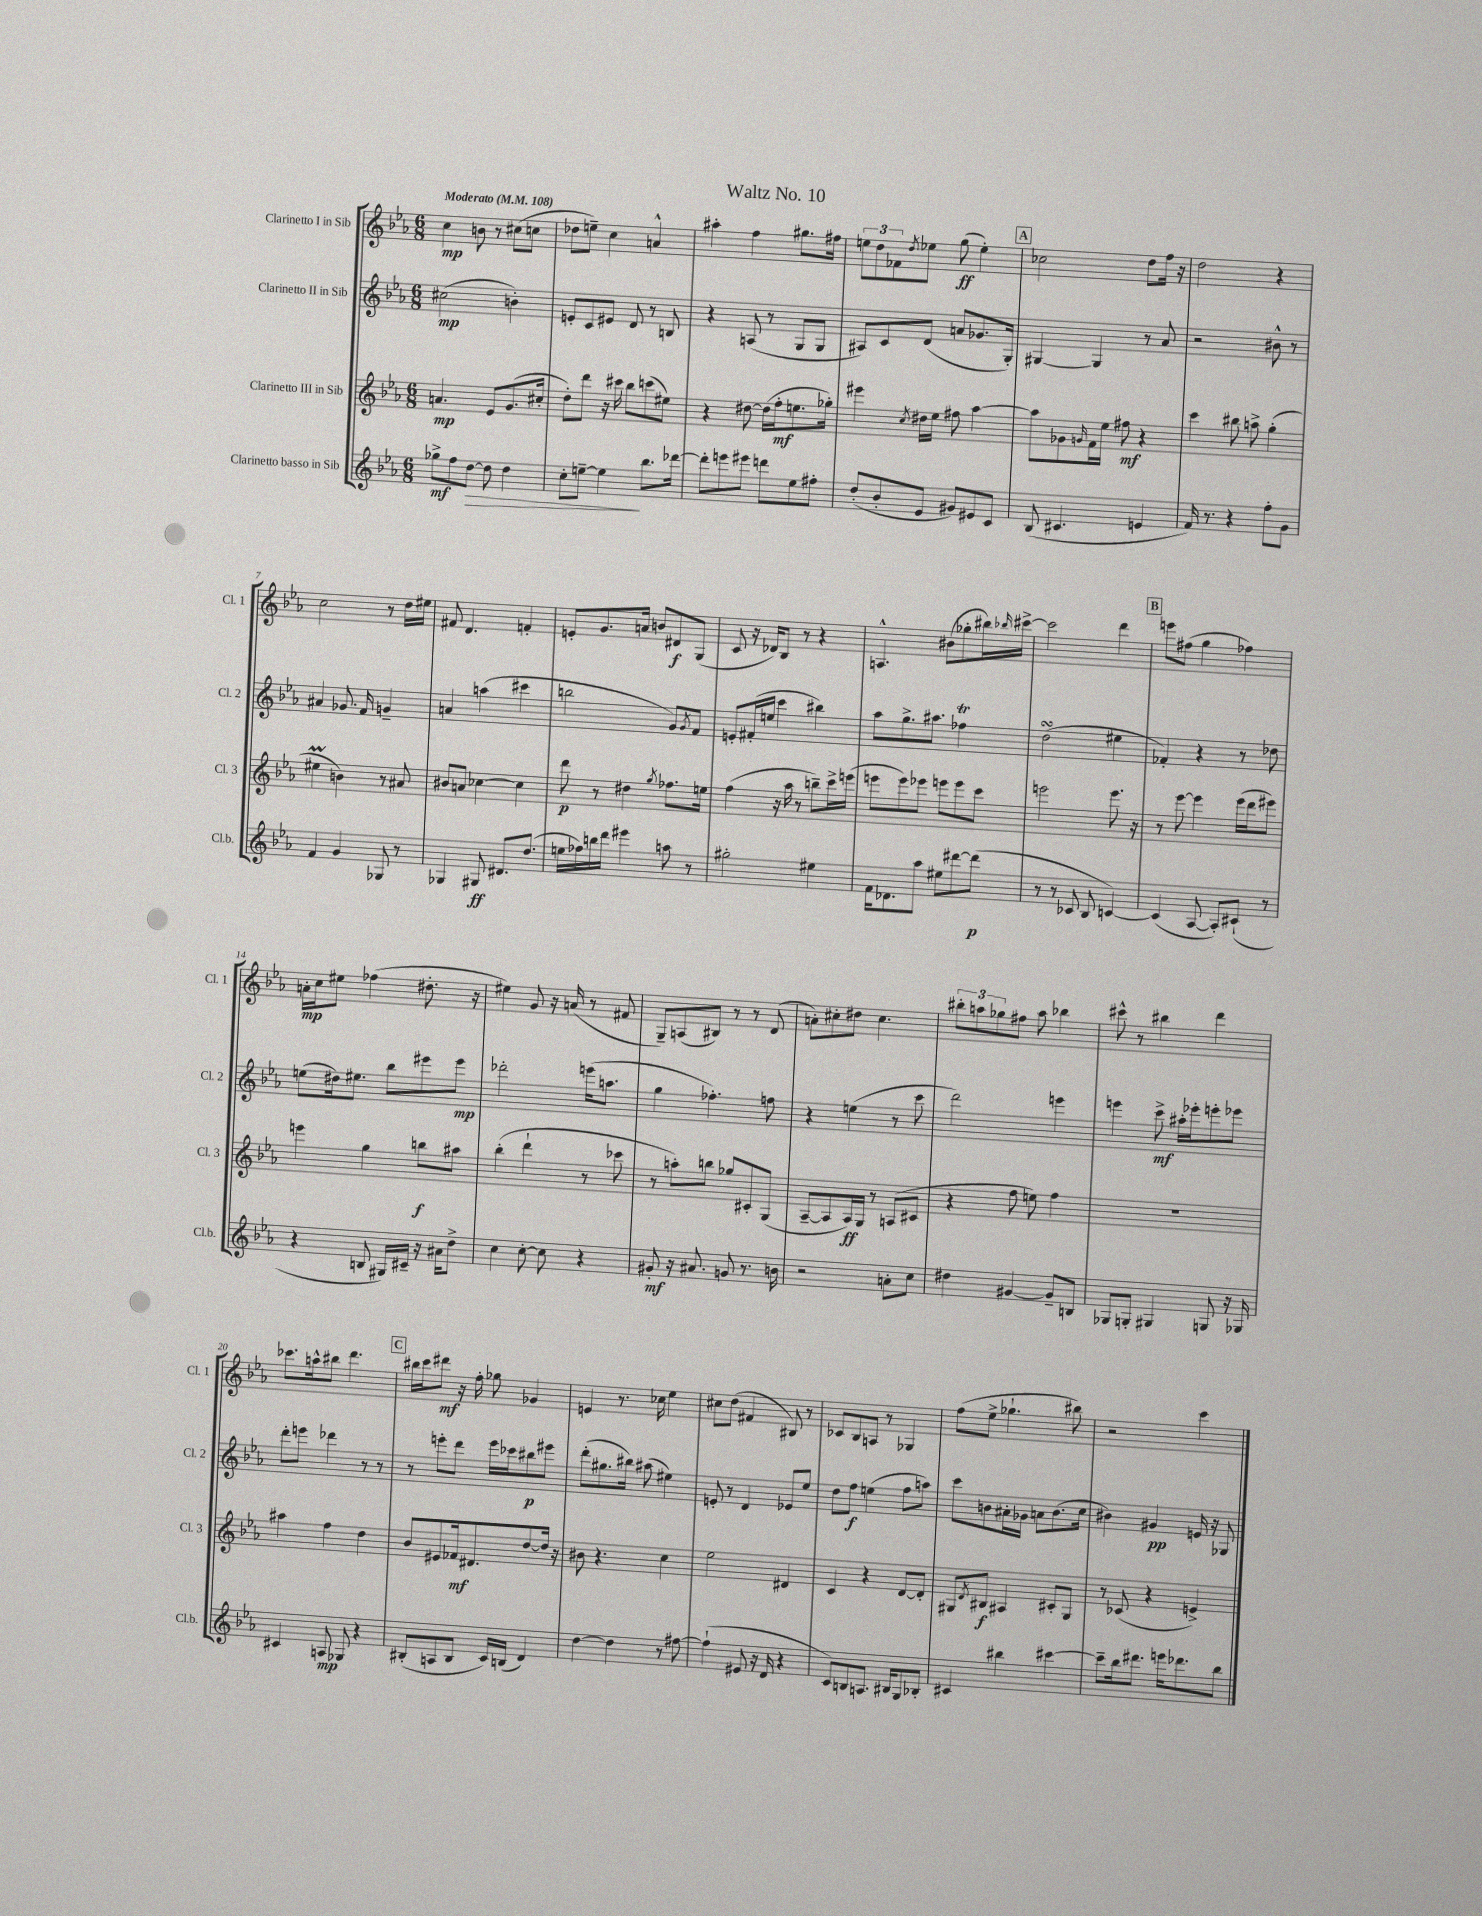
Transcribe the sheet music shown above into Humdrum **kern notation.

**kern	**kern	**kern	**kern
*staff4	*staff3	*staff2	*staff1
*clefG2	*clefG2	*clefG2	*clefG2
*k[b-e-a-]	*k[b-e-a-]	*k[b-e-a-]	*k[b-e-a-]
*M6/8	*M6/8	*M6/8	*M6/8
*MM108	*MM108	*MM108	*MM108
8gg-^	4.a	(2cc#	4cc
8ff	.	.	.
[8dd	.	.	8b
8dd]	8e-	.	8r
4dd	(8.g	4b')	(8cc#
.	.	.	8cc
.	16cc#'	.	.
=	=	=	=
8cc'	8dd')	8e'	8dd-
[8ee~	8ddd	8c	8ee~)
4ee]	16r	8e#	4cc
.	16ccc#	.	.
.	8bb-	8d	.
8.bb-	(8ccc	8r	4a^^
.	8ee#)	8B	.
[16ddd-	.	.	.
=	=	=	=
8ddd-']	4r	4r	4aa#'
8eee	.	.	.
8eee#	[8dd#	(8A	4ff
8ddd	(16dd#]	8r	.
.	16ff'	.	.
8ee-	8.ee	8G	8.gg#
8ff#'	.	8G	.
.	16gg-')	.	16ff#
=	=	=	=
(8dd'	4eee#	8A#)	12ee
.	.	.	12dd
8b-'	.	8c	.
.	.	.	12f-
.	8qcc	.	8qdd
8e-	16dd#	(8d	8ee-
.	16ee-	.	.
8g#)	8ff#	8a	(8gg
8e#	[4aa-	8.g-	4ee-')
8c	.	.	.
.	.	16G')	.
=	=	=	=
(8B-	8aa-]	[4G#	2cc-
4.c#	8g-	.	.
.	16qqg	.	.
.	16f	4G#]	.
.	16ee-	.	.
.	8ff#	.	.
4e	4r	8r	8dd
.	.	8a-	16ff
.	.	.	16r
=	=	=	=
16f)	4ccc	2r	2dd
8.r	.	.	.
4r	8bb#	.	.
.	8aa^	.	.
8ff'	(4gg'	8b#^^	4r
8g	.	8r	.
=	=	=	=
4f	4ee#	4a#	2cc
4g	4b)	8.g-	.
.	.	16f	.
8G-	8r	4g~	8r
8r	8a#	.	16dd
.	.	.	16ee#
=	=	=	=
4G-	8b#	4a	8f#
.	8a	.	4.d
8G#	[4cc-	(4aa	.
8.d#	.	.	.
.	4cc-]	4ccc#	4f'
(8.dd	.	.	.
=	=	=	=
16ee	8ddd	2bb	8e'
16ff-)	.	.	.
16bb	8r	.	8.g
16ddd	.	.	.
4eee#	4dd#	.	.
.	.	.	16a
.	.	.	8b
.	8qgg	.	.
8aa	8.ff-	8g)	8d#
.	.	8qg	.
8r	.	8f	(8G
.	16ee	.	.
=	=	=	=
2gg#'	(4ff	8e'	8c
.	.	(16f#'	16r
.	.	16ee	16d-)
.	16r	4ccc	8B-
.	16aa-	.	.
.	8r	.	8r
4ee#	8bb~)	4bb#)	4r
.	16ccc^	.	.
.	(16eee	.	.
=	=	=	=
16f	8eee	8aa-	4.A^^
8.d-	.	.	.
.	8eee)	8.gg^	.
8aa-	8eee-	.	.
.	.	8.aa#	.
8ee#	8eee	.	(8b#
[8ddd#	8eee	4ff-	8gg-'
(8ddd#]	8ccc	.	16bb#)
.	.	.	16qqbb-
.	.	.	[16ccc#^
=	=	=	=
8r	2eee	(2dd	2ccc#]
8r	.	.	.
8c-	.	.	.
8B-	.	.	.
[4c)	8.eee	4ee#	4ddd
.	16r	.	.
=	=	=	=
(4c]	8r	4f-')	8eee
.	[8eee-	.	(8ff#
[8A-	4eee-]	4r	4gg
8A-'])	.	.	.
(8c#`	(16eee-	8r	4ff-)
.	16ddd	.	.
8r	8eee#)	8dd-	.
=	=	=	=
4r	4eee	(8ee	16a'
.	.	.	16cc
.	.	16dd#)	8ee#
.	.	8.ee#	.
8B	4gg	.	(4ff-
16G#)	.	8bb-	.
16c#~	.	.	.
16r	8bb	8eee#	8.dd#'
16a#	.	.	.
8dd^	8aa#	8eee#	.
.	.	.	16r
=	=	=	=
4cc	(4bb-'	2ddd-'	4ee#)
[8cc'	4ddd`	.	8g
8cc]	.	.	16r
.	.	.	(16a
4r	8r	(16eee	8r
.	.	8.aa	.
.	8ccc-	.	8f#
=	=	=	=
8g#'	8r	4gg	8G~)
16r	8aa')	.	(8A
8.a#	.	.	.
.	8bb	4.ff-')	8B#)
8g	8gg-	.	8r
8.r	8c#'	.	8r
.	(8G	8ff	(8d
16b	.	.	.
=	=	=	=
2r	[8A-~	4r	8a')
.	8A-]	.	8cc#'
.	16A-)	(4ee	8dd#
.	16G	.	.
.	8r	.	4.cc#
8a'	(8A	8r	.
8cc	8c#	8ccc	.
=	=	=	=
4dd#	4r	2ddd)	12bb#'
.	.	.	12aa
.	.	.	12gg-
[4g#	8ff	.	8ff#
.	8ee)	.	8aa
8g#~]	4ff	4eee	4bb-
8B	.	.	.
=	=	=	=
8G-	2.r	4eee	8ccc#^^
8G'	.	.	8r
4G#	.	8ccc^	4bb#
.	.	16aa#'	.
.	.	16eee-'	.
8G	.	8eee'	4ddd
16r	.	8eee-	.
16G-	.	.	.
=	=	=	=
4c#	4aa#	8ddd'	8.ccc-
.	.	8eee	.
.	.	.	16aa^^
8A	4ff	4ddd-	8bb#
8G-	.	.	4.ddd
4r	4dd	8r	.
.	.	8r	.
=	=	=	=
(8B#'	8b-	8r	16bb#
.	.	.	16ccc
8A	8e#	8eee'	8ddd#
8B#	16f-	8ddd	16r
.	8.d#	.	16ff'
16c)	.	16eee	8gg-
(16B	.	16ccc-	.
4d)	[8dd	8bb#	4g-
.	16dd]	8eee#	.
.	16r	.	.
=	=	=	=
[4dd	8b#	(8ddd'	4e
.	4.r	8.gg#	.
4dd]	.	.	8.r
.	.	16bb#)	.
.	.	(8aa#	.
.	.	.	16cc-
8r	4cc	4ee#)	4ee-
[8ff#	.	.	.
=	=	=	=
(4ff#`]	2ee-	8e'	8cc#
.	.	8r	(8dd
8e#	.	4d	4f#
16r	.	.	.
16d	.	.	.
4r	4d#	8e-	8B#)
.	.	8ee-	8r
=	=	=	=
8c)	4c	8dd	8c-
8B	.	8ff	8B-
8.A	4r	(4ee	8A
.	.	.	8r
16B#	.	.	.
8G	[8d	8ff	4G-
8B-'	8d']	8aa)	.
=	=	=	=
4c#	8G#	8ccc	(8ff
.	8qd	.	.
.	8B#	8b	8ee-^
4bb#	4A#	16a#'	4.gg-`
.	.	16g-	.
.	.	8a	.
[4ccc#	8c#'	(8.b	.
.	8G#	.	8bb#)
.	.	16cc	.
=	=	=	=
8ccc#~]	8r	4b#)	2r
16bb-	(8c-	.	.
8.ddd#	.	.	.
.	4r	4g#	.
16eee	.	.	.
8.ddd-	.	.	.
.	4e^)	16e	4ccc
.	.	16r	.
8bb-	.	8G-	.
==	==	==	==
*-	*-	*-	*-
